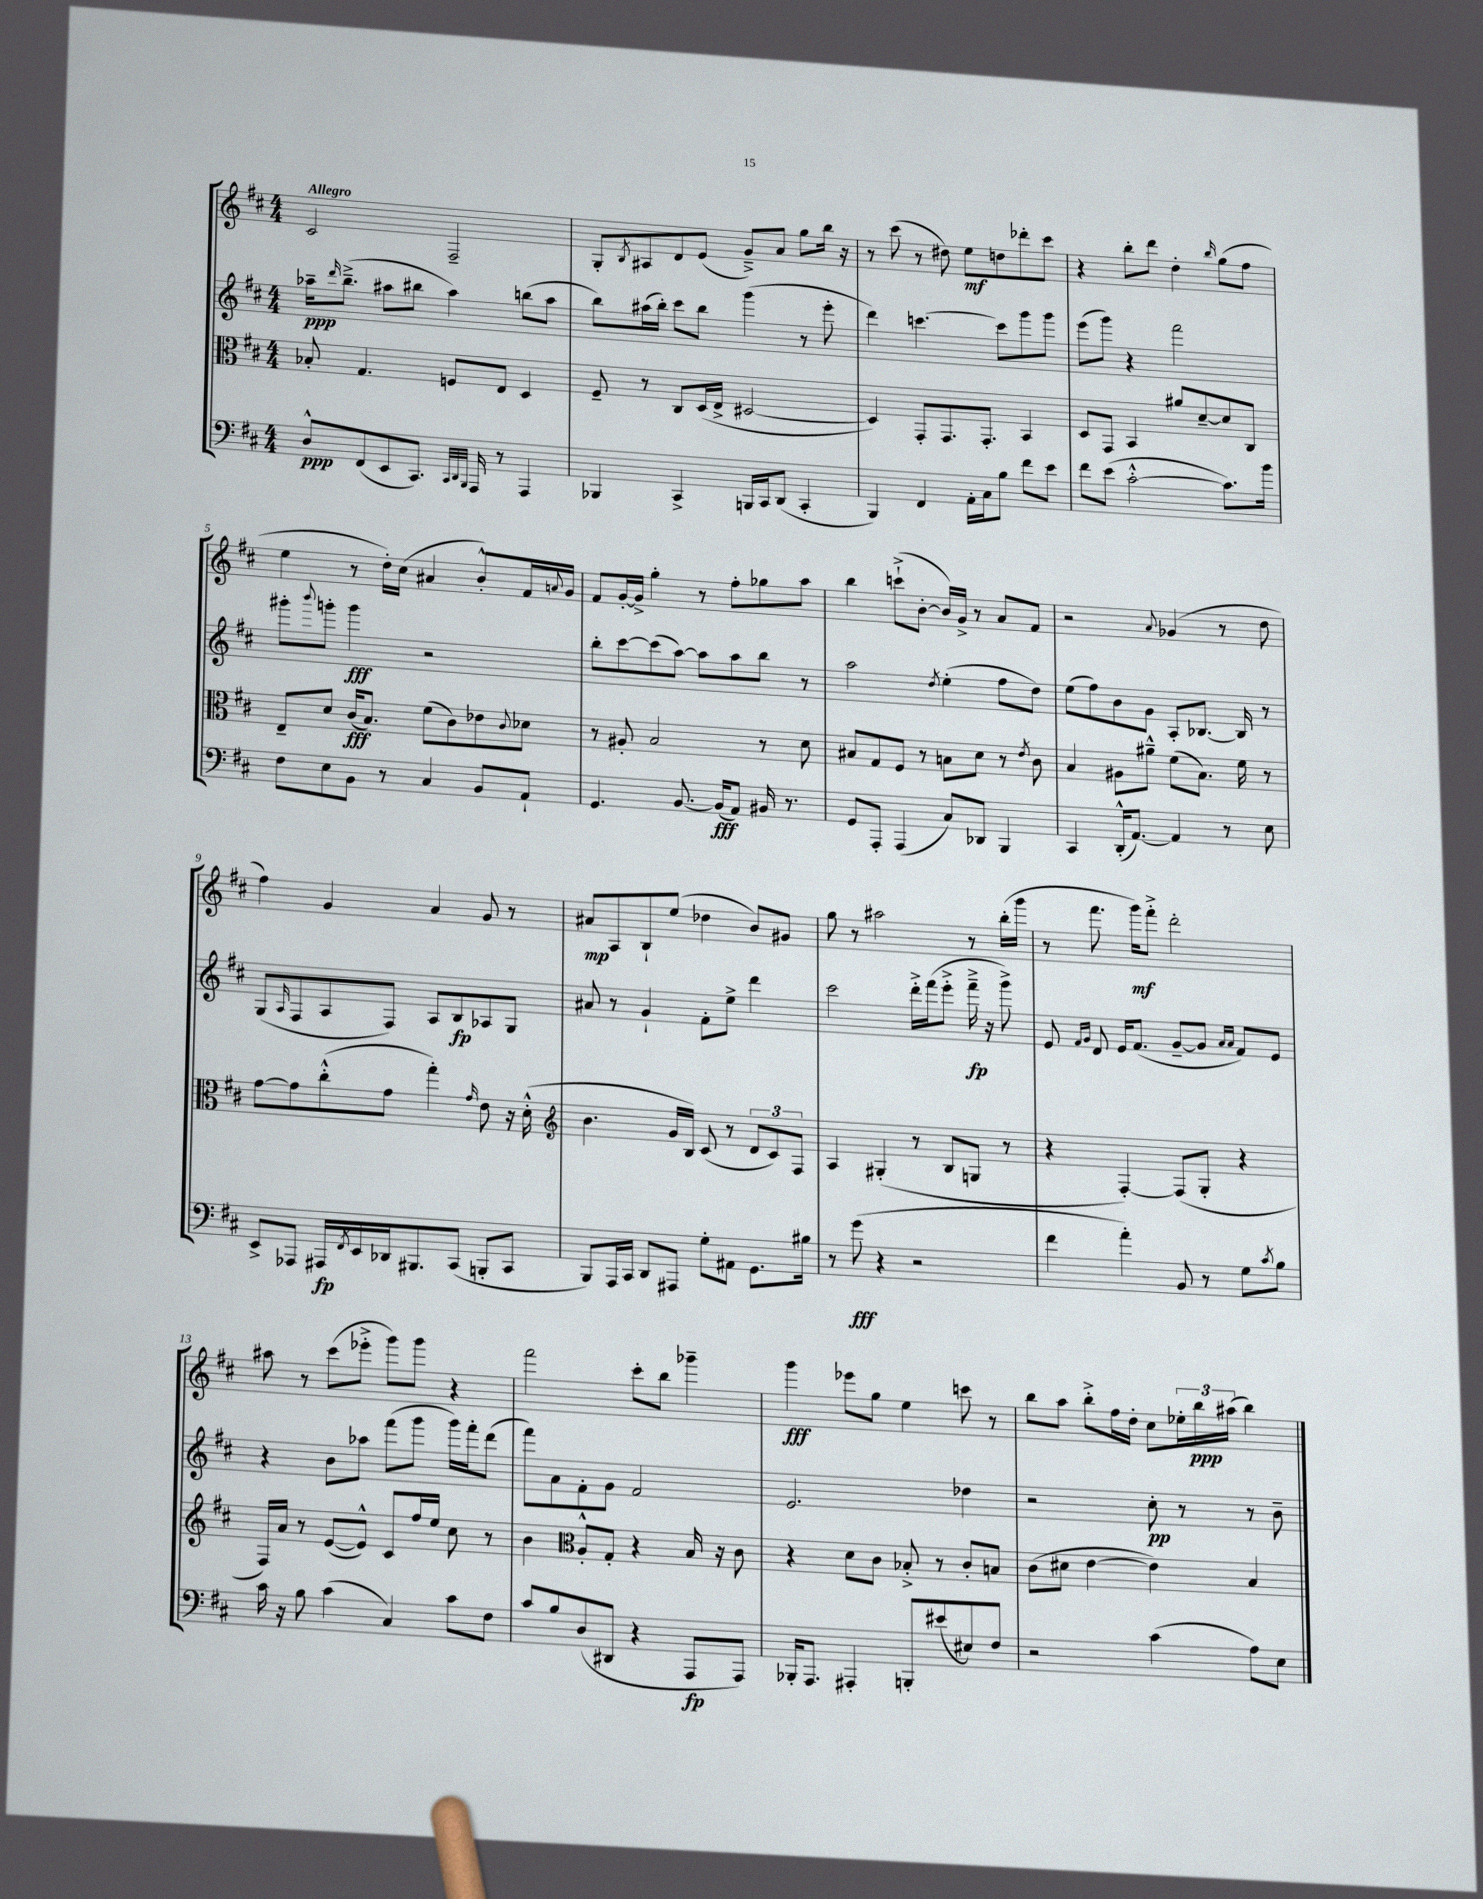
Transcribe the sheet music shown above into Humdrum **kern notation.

**kern	**kern	**kern	**kern
*staff4	*staff3	*staff2	*staff1
*clefF4	*clefC3	*clefG2	*clefG2
*k[f#c#]	*k[f#c#]	*k[f#c#]	*k[f#c#]
*M4/4	*M4/4	*M4/4	*M4/4
8D^^	8B-'	16aa-~	2c#
.	.	16qqddd	.
.	.	(8.bb~^	.
(8FF#	4.G	.	.
8EE	.	8aa#	.
8.CC#)	.	8bb#	.
.	8F	4aa#)	2F#~
32qqCC#	.	.	.
32qqDD	.	.	.
32qqBBB	.	.	.
16AAA	.	.	.
8r	8E	.	.
4AAA	4D	(8bb	.
.	.	8aa#	.
=	=	=	=
4BBB-	8F#~	8bb)	8G'
.	.	.	8qB
.	8r	(16aa#	8A#
.	.	16bb')	.
4CC#^	8C#	8ccc#	8d
.	(16D	8bb	(8e
.	16E^	.	.
16BBB	[2D#	(4ggg	8g~^)
16CC#	.	.	.
(8DD	.	.	8a
4CC#'	.	8r	8gg
.	.	8eee'	16bb
.	.	.	16r
=	=	=	=
4BBB)	4D#])	4ddd)	8r
.	.	.	(8ccc#
4FF#	8GG'	[4.ccc	8r
.	8.GG	.	8dd#)
16AA'	.	.	8ee
16C#	8.GG'	.	.
8B	.	8ccc]	8dd
8f#	4BB	8ggg	8ddd-'
8e	.	8ggg	8ccc#
=	=	=	=
8f#	8D	(8eee	4r
(8e	8GG	8ggg)	.
[2c#'^^	4BB	4r	8bb'
.	.	.	8ddd
.	8a#	2fff#	4dd'
.	[8d~	.	.
.	.	.	16qqbb
8.c#])	8d]	.	(8gg
.	8C#	.	8ff#
16b	.	.	.
=	=	=	=
8F#	8E~	8ggg#'	4ee
.	.	8qqbbb	.
8E	8d	8ggg'	.
8BB	(16c#	4ggg	8r
.	8.B)	.	.
8r	.	.	16dd')
.	.	.	(16cc#
4C#	(8f#	2r	4a#
.	8c#)	.	.
8BB	8e-	.	8b'^^)
.	8qqc#	.	.
8AA`	8d-	.	16f#
.	.	.	8qqa
.	.	.	16g
=	=	=	=
4.GG	8r	8bb'	8f#
.	8A#'	[8ccc#	[16g'
.	.	.	16g^]
.	2B	(8ccc#]	4gg'
[8.BB	.	[8aa)	.
.	.	8aa]	8r
(16BB]	.	.	.
8AA)	.	8aa	8ff#'
16BB#	8r	8bb	8gg-
8.r	.	.	.
.	8d	8r	8aa
=	=	=	=
8GG	8B#	2aa	4bb
8AAA'	8G	.	.
(4AAA	8F#	.	(8ccc`^
.	8r	.	[8b'
.	.	8qdd	.
8C#)	8B	(4ee'	16b])
.	.	.	16g^
8DD-	8d	.	8r
4BBB	8r	8ff#	8a
.	8qe	.	.
.	8c#	8dd)	8f#
=	=	=	=
4CC#	4B	(8ee	2r
.	.	8ff#)	.
(16DD'^^	8A#	8b	.
[8.AA)	.	.	.
.	8a#~^^	8g	.
.	.	.	8qqa
4AA]	(8f#	8A'	(4g-
.	8.B)	[8.B-	.
8r	.	.	8r
.	16f#	16B-]	.
8E	8r	8r	8dd
=	=	=	=
8EE^	[8g	(8G	4ff#)
.	.	16qqA	.
8AAA-	8g]	8F#	.
16AAA#	(8cc#'^^	8A	4g
8qFF#	.	.	.
16EE	.	.	.
16DD-	8g	8F#)	.
8.BBB#	.	.	.
.	4gg')	8A	4a
(8CC#	.	8B	.
.	16qqg	.	.
8BBB'	8e	8A-	8g
8CC#	16r	8G	8r
.	(16d'^^	.	.
=	=	=	=
*	*clefG2	*	*
8BBB)	4.b	8a#	8a#
16AAA	.	8r	8A
16CC#	.	.	.
8DD	.	4g`	8B`
8AAA#	16g	.	(8ee
.	16B)	.	.
8G'	(8c#	8f#'	4dd-
8AA#	8r	8ee^	.
8.GG	12d	4ddd	8b)
.	12c#)	.	.
.	.	.	8g#
.	12F#	.	.
16B#	.	.	.
=	=	=	=
8r	4A	2ccc#	8gg
(8g	.	.	8r
4r	(4G#'	.	2aa#
2r	8r	16ddd'^	.
.	.	(16fff#	.
.	8B	8eee'^	.
.	8G	16fff#~^	8r
.	.	16r	.
.	8r	8ggg^)	(16bb'
.	.	.	16ggg
=	=	=	=
4f#	4r	8e	8r
.	.	16qqf#	.
.	.	16qqg	.
.	.	8d	8.fff#
4a')	[4F#')	16e	.
.	.	(8.f#	16ggg)
.	.	.	8fff#'^
8BB	(8F#]	[8g~	2ddd'
8r	8G'	8g]	.
.	.	16qqa	.
.	.	16qqa	.
8G	4r	8f#)	.
8qc#	.	.	.
8B	.	8e	.
=	=	=	=
16c#	16F#)	4r	8aa#
16r	16a	.	.
8B	8r	.	8r
(4c#	([8e	8b	(8ccc#
.	8e^^])	8aa-	8eee-'^
4C#)	8c#	(8fff#	8ggg)
.	16ff#	8ggg	8ggg
.	16ee	.	.
8c#	8cc#	16ggg)	4r
.	.	16fff#'	.
8F#	8r	(8ddd	.
=	=	=	=
8c#	4b	8fff#)	2fff#
8B	.	8a	.
*	*clefC3	*	*
(8D	8A'^^	8f#'	.
8DD#	8G'	8g	.
4r	4r	2f#	8ccc#'
.	.	.	8bb
8AAA	16B	.	4ggg-~
.	16r	.	.
8AAA)	8c#	.	.
=	=	=	=
16BBB-'	4r	2.e	4ggg
8.AAA	.	.	.
4AAA#'	8d	.	8eee-
.	8c#	.	8gg
8BBB'	8B-'^	.	4ee
(8e#	8r	.	.
8E#)	8c#'	4dd-	8ccc
8F#	8B	.	8r
=	=	=	=
2r	(8c#	2r	8bb
.	8d#	.	8aa
.	[4e	.	8bb'^
.	.	.	16ff#
.	.	.	16dd'
(4c#	4e])	8cc#'	8cc#
.	.	8r	24ee-'
.	.	.	24bb
.	.	.	(24aa#
8A)	4B	8r	4bb)
8E	.	8b~	.
==	==	==	==
*-	*-	*-	*-
